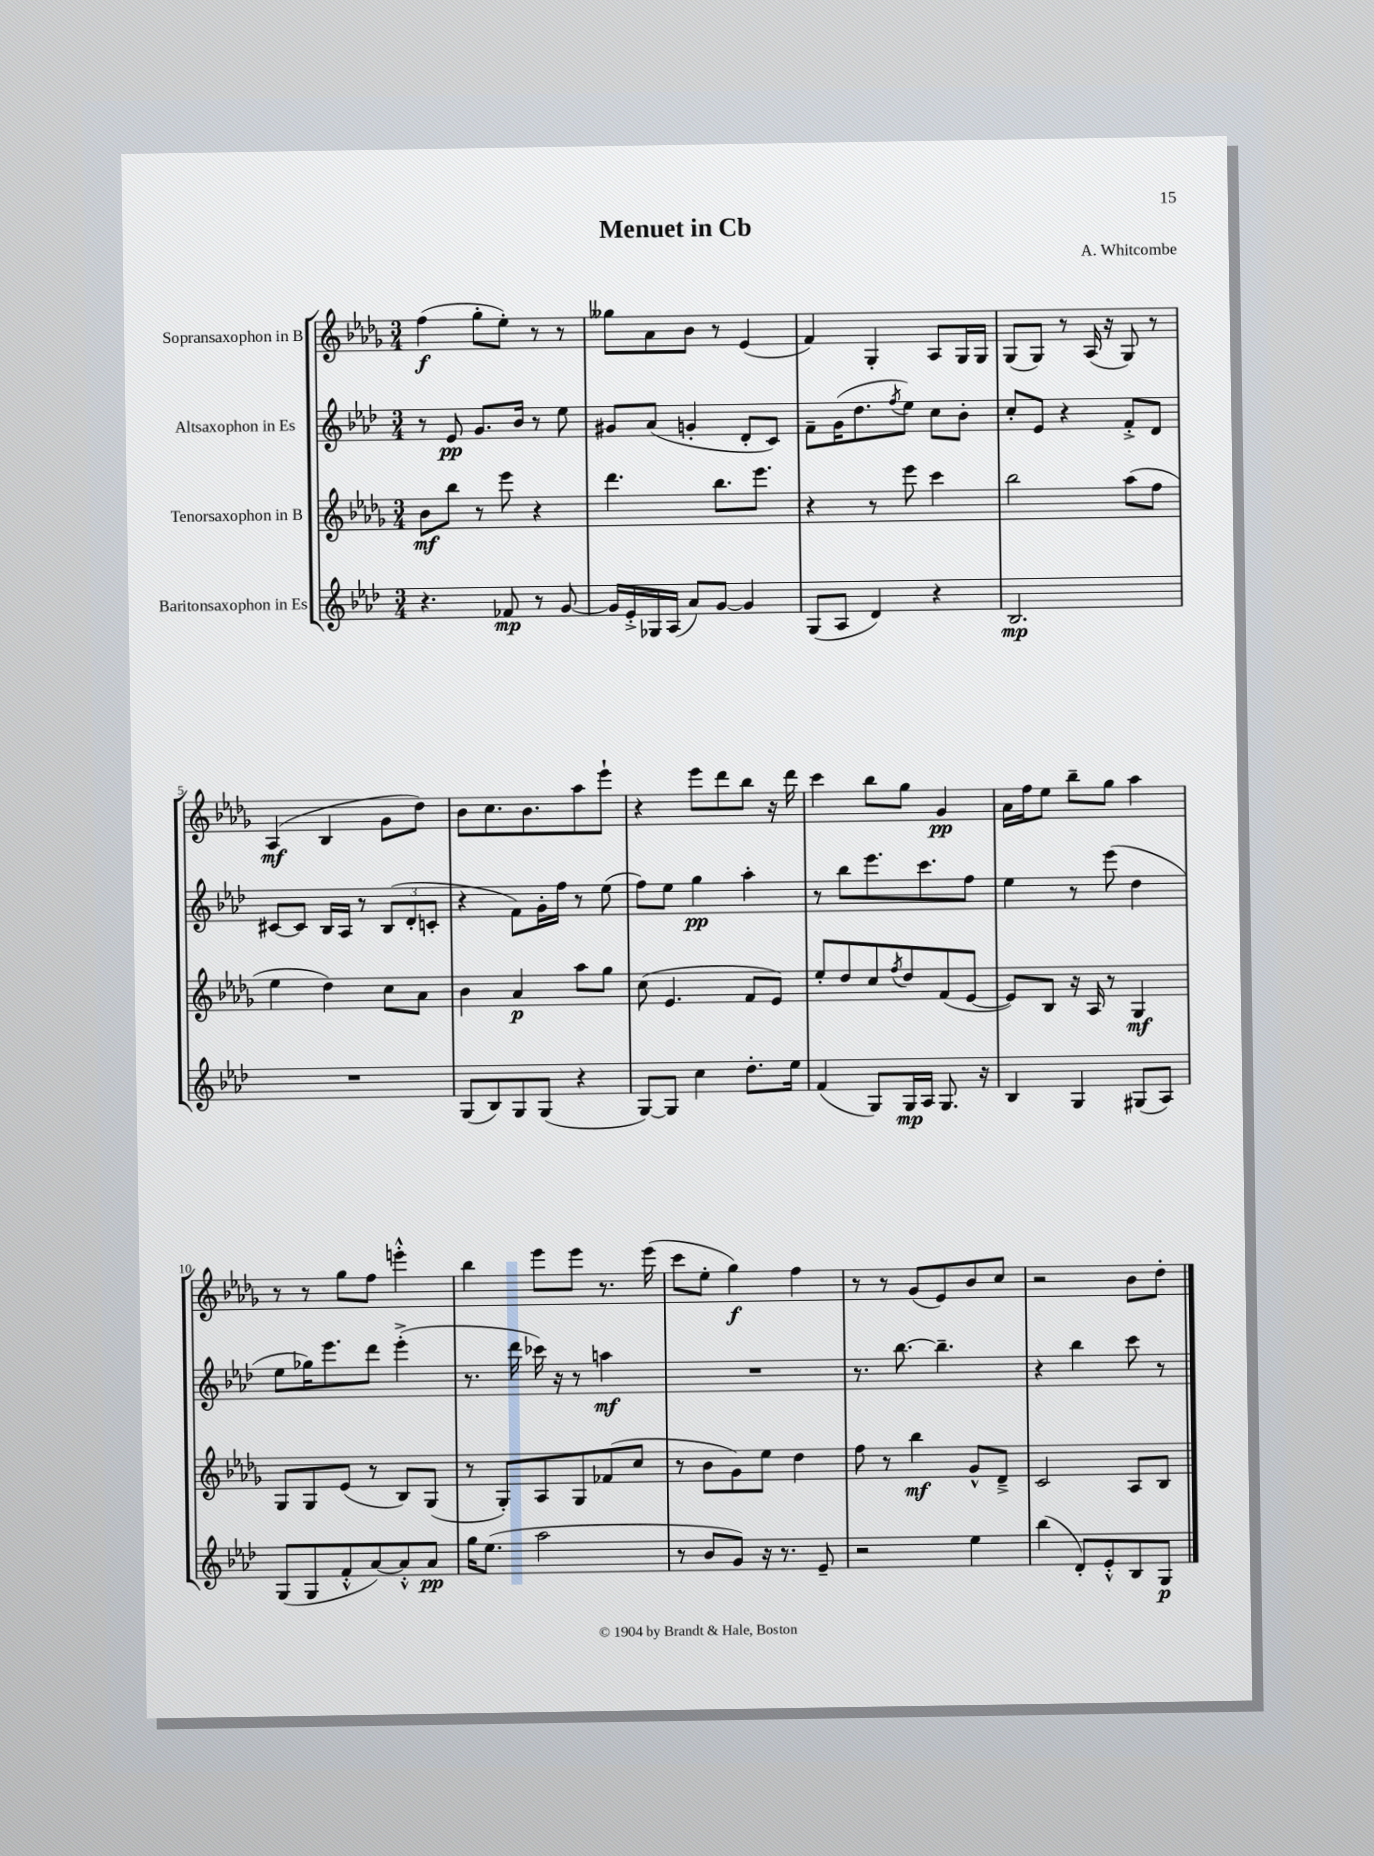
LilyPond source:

\header { title = "Menuet in Cb" composer = "A. Whitcombe" }
<<
\new StaffGroup <<
\new Staff = "s0" \with { instrumentName = "Sopransaxophon in B" } {
    \clef treble \key des \major \numericTimeSignature \time 3/4
    f''4\f( ges''8-. ees''8-.) r8 r8 |
    geses''8 aes'8 bes'8 r8 ees'4( |
    f'4) ges4-. aes8 ges16 ges16 |
    ges8( ges8) r8 aes16( r16 ges8) r8 |
    aes4\mf( bes4 ges'8 des''8) |
    bes'8 c''8. bes'8. aes''8 ees'''8-! |
    r4 ees'''8 des'''8 bes''8 r16 des'''16 |
    c'''4 bes''8 ges''8 ges'4\pp |
    aes'16 f''16 ees''8 bes''8-- ges''8 aes''4 |
    r8 r8 ges''8 f''8 e'''4-.-^ |
    bes''4 ees'''8 ees'''8 r8. ees'''16( |
    c'''8 ees''8-. ges''4\f) f''4 |
    r8 r8 ges'8( ees'8) bes'8 c''8 |
    r2 bes'8 des''8-. \bar "|." |
}
\new Staff = "s1" \with { instrumentName = "Altsaxophon in Es" } {
    \clef treble \key aes \major \numericTimeSignature \time 3/4
    r8 ees'8\pp g'8. bes'16 r8 ees''8 |
    gis'8 aes'8( g'4-. des'8-. c'8) |
    f'8-- g'16( des''8. \acciaccatura { f''8 } ees''8) c''8 bes'8-. |
    c''8-. ees'8 r4 f'8-.-> des'8 |
    cis'8~ cis'8 bes16 aes16 r8 \tuplet 3/2 { bes8( des'8-. c'8-. } |
    r4 f'8) g'16-. f''16 r8 ees''8( |
    f''8) ees''8 g''4\pp aes''4-. |
    r8 bes''8 ees'''8. c'''8. f''8 |
    ees''4 r8 ees'''8( des''4 |
    ees''8 ges''16) ees'''8. des'''8 ees'''4-.->( |
    r8. des'''16 ces'''16) r16 r8 a''4\mf |
    R2. |
    r8. bes''8.~ bes''4.-- |
    r4 bes''4 c'''8 r8 \bar "|." |
}
\new Staff = "s2" \with { instrumentName = "Tenorsaxophon in B" } {
    \clef treble \key des \major \numericTimeSignature \time 3/4
    bes'8\mf bes''8 r8 ees'''8 r4 |
    des'''4. bes''8. ees'''8. |
    r4 r8 ees'''8 c'''4 |
    bes''2 aes''8( f''8 |
    ees''4 des''4) c''8 aes'8 |
    bes'4 aes'4\p aes''8 ges''8 |
    c''8( ees'4. f'8 ees'8) |
    ees''8-. des''8 c''8 \acciaccatura { f''8 } des''8 f'8( ees'8~ |
    ees'8) bes8 r16 aes16 r8 ges4\mf |
    ges8 ges8 ees'8( r8 bes8) ges8( |
    r8 ges8-.) aes8 ges8 fes'8( c''8 |
    r8 bes'8 ges'8) ees''8 des''4 |
    f''8 r8 bes''4\mf ges'8-^ des'8---> |
    c'2 aes8 bes8 \bar "|." |
}
\new Staff = "s3" \with { instrumentName = "Baritonsaxophon in Es" } {
    \clef treble \key aes \major \numericTimeSignature \time 3/4
    r4. fes'8\mp r8 g'8~ |
    g'16 ees'16-.-> ges16 aes16( aes'8) g'8~ g'4 |
    g8( aes8 des'4) r4 |
    bes2.\mp |
    R2. |
    g8( bes8) g8 g8( r4 |
    g8~) g8 c''4 des''8.-. ees''16 |
    f'4( g8) g16\mp aes16 g8. r16 |
    bes4 g4 gis8( aes8) |
    g8( g8 f'8-.-^ aes'8~) aes'8-.-^ aes'8\pp |
    g''16 ees''8.( aes''2 |
    r8 bes'8 g'8) r16 r8. ees'8-- |
    r2 ees''4 |
    bes''4( des'8-.) ees'8-.-^ bes8 g8\p \bar "|." |
}
>>
>>
